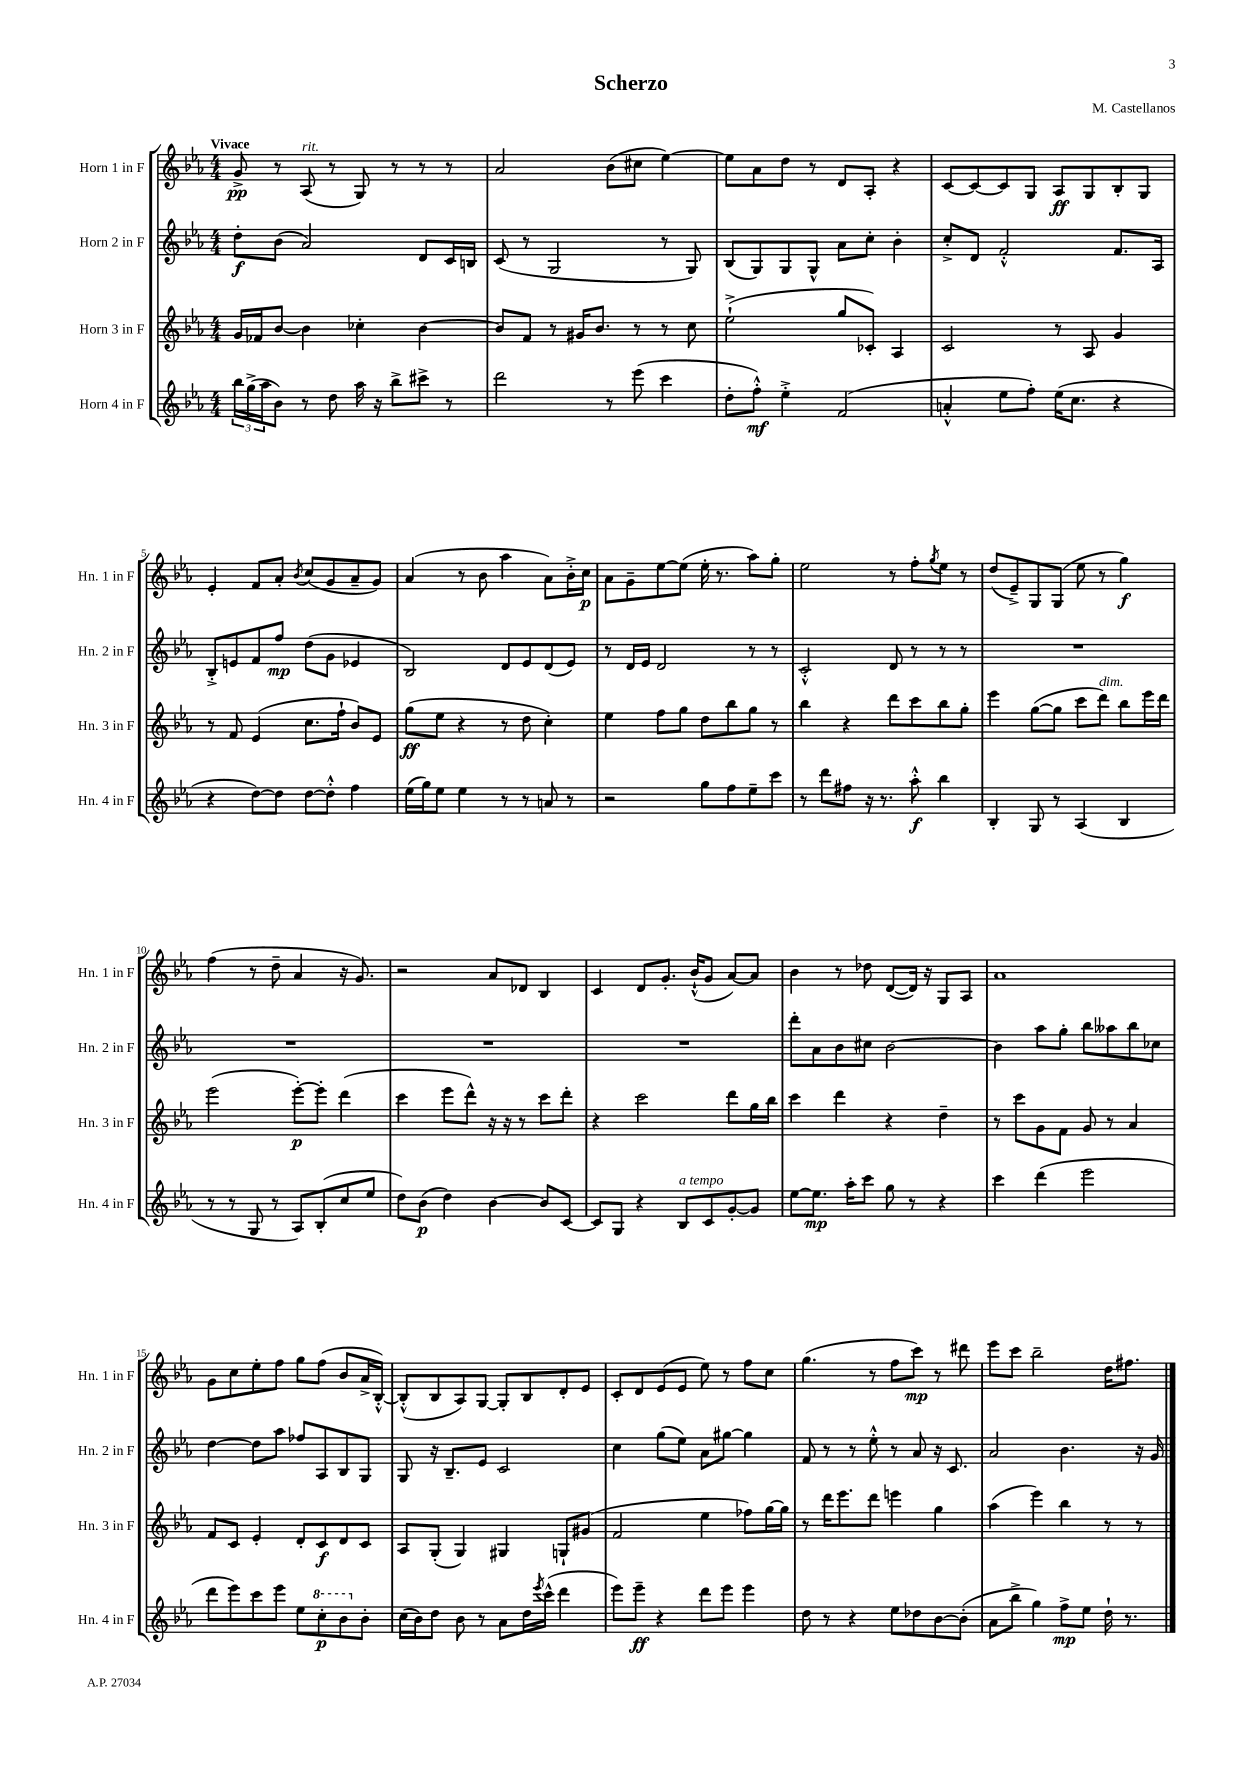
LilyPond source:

\header { title = "Scherzo" composer = "M. Castellanos" }
<<
\new StaffGroup <<
\new Staff = "s0" \with { instrumentName = "Horn 1 in F" shortInstrumentName = "Hn. 1 in F" } {
    \clef treble \key ees \major \numericTimeSignature \time 4/4 \tempo "Vivace"
    g'8->\pp r8 aes8^\markup { \italic "rit." }( r8 g8) r8 r8 r8 |
    aes'2 bes'8( cis''8 ees''4~) |
    ees''8 aes'8 d''8 r8 d'8 aes8-. r4 |
    c'8~ c'8~ c'8 g8 aes8\ff g8 bes8-. g8 |
    ees'4-. f'8 aes'8-. \acciaccatura { bes'8 } c''8( g'8 aes'8-- g'8) |
    aes'4( r8 bes'8 aes''4 aes'8) bes'16-.-> c''16\p |
    aes'8 g'8-- ees''8~ ees''8( ees''16-. r8. aes''8) g''8-. |
    ees''2 r8 f''8-. \acciaccatura { g''8 } ees''8 r8 |
    d''8( ees'8--->) g8 g8( ees''8 r8 g''4\f) |
    f''4( r8 d''8-- aes'4 r16 g'8.) |
    r2 aes'8 des'8 bes4 |
    c'4 d'8 g'8.-. bes'16-!-^( g'8 aes'8~) aes'8 |
    bes'4 r8 des''8 d'8~( d'16) r16 g8 aes8 |
    aes'1 |
    g'8 c''8 ees''8-. f''8 g''8 f''8( bes'8 aes'16-> bes16~-.-^) |
    bes8-.-^( bes8 aes8) g8~ g8-. bes8 d'8-. ees'8 |
    c'8-. d'8 ees'8( ees'8 ees''8) r8 f''8 c''8 |
    g''4.( r8 f''8 c'''8\mp) r8 dis'''8 |
    ees'''8 c'''8 bes''2-- d''16 fis''8. \bar "|." |
}
\new Staff = "s1" \with { instrumentName = "Horn 2 in F" shortInstrumentName = "Hn. 2 in F" } {
    \clef treble \key ees \major \numericTimeSignature \time 4/4
    d''8-.\f bes'8( aes'2) d'8 c'16 b16 |
    c'8( r8 g2 r8 g8) |
    bes8( g8) g8 g8-^ aes'8 c''8-. bes'4-. |
    c''8-.-> d'8 f'2-.-^ f'8. aes16 |
    bes8-.-> e'8 f'8 f''8\mp d''8( g'8 ees'4 |
    bes2) d'8 ees'8 d'8( ees'8) |
    r8 d'16 ees'16 d'2 r8 r8 |
    c'2-.-^ d'8 r8 r8 r8 |
    R1 |
    R1 |
    R1 |
    R1 |
    d'''8-. aes'8 bes'8 cis''8 bes'2~ |
    bes'4 aes''8 g''8-. bes''8 aeses''8 bes''8 ces''8 |
    d''4~ d''8 aes''8 fes''8 aes8 bes8 g8 |
    g8 r16 bes8.-- ees'8 c'2 |
    c''4 g''8( ees''8) aes'8 gis''8~ gis''4 |
    f'8 r8 r8 ees''8-.-^ r8 aes'8 r16 c'8. |
    aes'2 bes'4. r16 g'16 \bar "|." |
}
\new Staff = "s2" \with { instrumentName = "Horn 3 in F" shortInstrumentName = "Hn. 3 in F" } {
    \clef treble \key ees \major \numericTimeSignature \time 4/4
    g'16 fes'16 bes'8~ bes'4 ces''4-. bes'4~ |
    bes'8 f'8 r8 gis'16 bes'8. r8 r8 c''8 |
    ees''2-!->( g''8 ces'8-.) aes4 |
    c'2 r8 aes8 g'4 |
    r8 f'8 ees'4( c''8. f''16-! bes'8) ees'8 |
    g''8\ff( ees''8 r4 r8 d''8 c''4-.) |
    ees''4 f''8 g''8 d''8 bes''8 g''8 r8 |
    bes''4 r4 d'''8 c'''8 bes''8 g''8-. |
    ees'''4 g''8~( g''8 c'''8 d'''8^\markup { \italic "dim." }) bes''8 ees'''16 d'''16 |
    ees'''2( ees'''8~-.\p) ees'''8-. d'''4( |
    c'''4 ees'''8 d'''8-^) r16 r16 r8 c'''8 d'''8-. |
    r4 c'''2 d'''8 g''16 bes''16 |
    c'''4 d'''4 r4 d''4-- |
    r8 c'''8 g'8 f'8 g'8 r8 aes'4 |
    f'8 c'8 ees'4-. d'8-. c'8\f d'8 c'8 |
    aes8 g8-.( g4) gis4 g8-! gis'8( |
    f'2 ees''4 fes''8) g''16~ g''16 |
    r8 d'''16 ees'''8. d'''8 e'''4 g''4 |
    aes''4( ees'''4) bes''4 r8 r8 \bar "|." |
}
\new Staff = "s3" \with { instrumentName = "Horn 4 in F" shortInstrumentName = "Hn. 4 in F" } {
    \clef treble \key ees \major \numericTimeSignature \time 4/4
    \tuplet 3/2 { bes''16 g''16->( aes''16 } bes'8) r8 d''8 aes''16 r16 bes''8-> cis'''8-> r8 |
    d'''2 r8 ees'''8( c'''4 |
    d''8-. f''8-.-^\mf) ees''4-.-> f'2( |
    a'4-.-^ ees''8 f''8-.) ees''16( c''8. r4 |
    r4 d''8~) d''8 d''8~ d''8-.-^ f''4 |
    ees''16( g''16) ees''8 ees''4 r8 r8 a'8 r8 |
    r2 g''8 f''8 ees''8-- c'''8 |
    r8 d'''8 fis''8 r16 r8. aes''8-.-^\f bes''4 |
    bes4-. g8 r8 aes4( bes4 |
    r8 r8 g8 r8 aes8) bes8-.( c''8 ees''8 |
    d''8) bes'8\p( d''4) bes'4~ bes'8 c'8~ |
    c'8 g8 r4 bes8^\markup { \italic "a tempo" } c'8 g'8~-. g'8 |
    ees''8~ ees''8.\mp aes''16-. c'''8 g''8 r8 r4 |
    c'''4 d'''4( ees'''2 |
    d'''8 ees'''8) c'''8 ees'''8 ees''8 \ottava #1 c'''8-.\p bes''8 \ottava #0 bes'8-. |
    c''16( bes'16) d''8 bes'8 r8 aes'8 d''16 \acciaccatura { ees'''8 } c'''16-^( d'''4 |
    ees'''8) ees'''8--\ff r4 d'''8 ees'''8 ees'''4 |
    d''8 r8 r4 ees''8 des''8 bes'8~ bes'8-.( |
    aes'8 bes''8-> g''4) f''8->\mp ees''8 d''16-! r8. \bar "|." |
}
>>
>>
